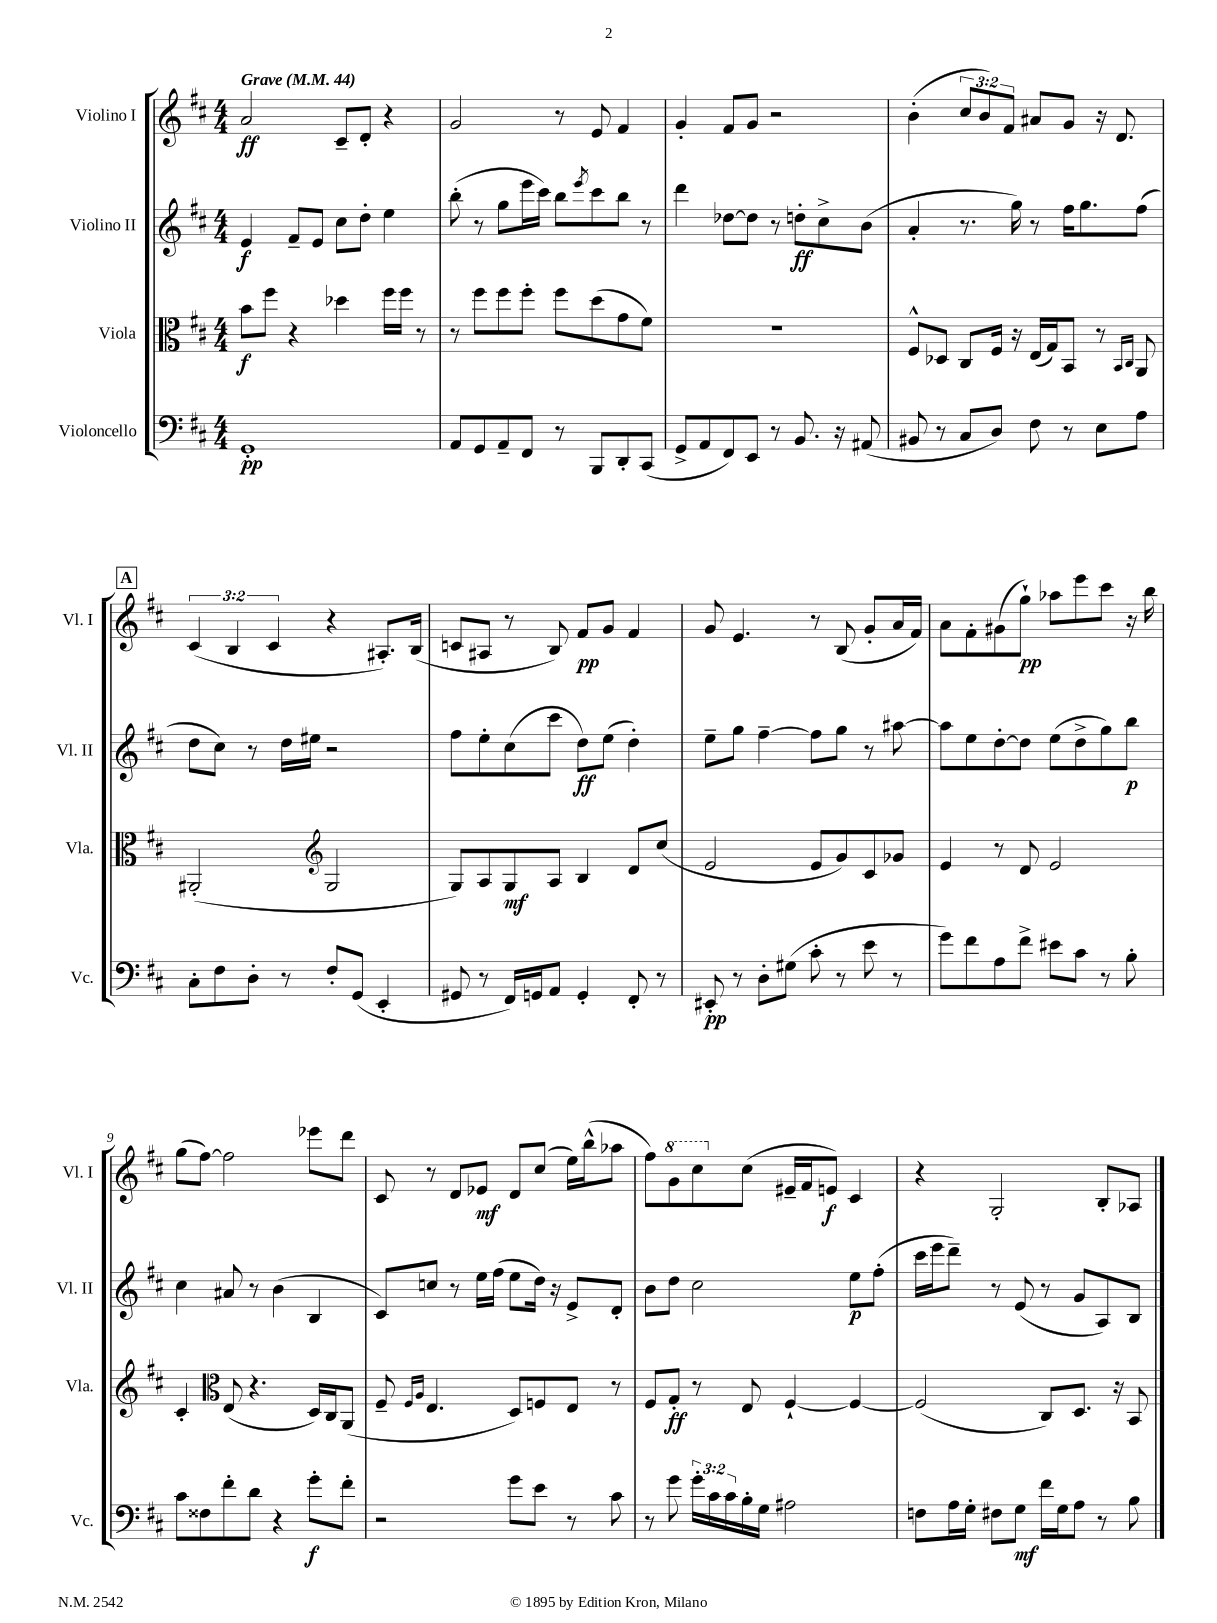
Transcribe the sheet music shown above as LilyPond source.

<<
\new StaffGroup <<
\new Staff = "s0" \with { instrumentName = "Violino I" shortInstrumentName = "Vl. I" } {
    \clef treble \key d \major \numericTimeSignature \time 4/4 \override Staff.TupletNumber.text = #tuplet-number::calc-fraction-text \tempo "Grave" 4 = 44
    a'2\ff cis'8-- d'8-. r4 |
    g'2 r8 e'8 fis'4 |
    g'4-. fis'8 g'8 r2 |
    b'4-.( \tuplet 3/2 { cis''8 b'8) fis'8 } ais'8 g'8 r16 d'8. |
    \mark \markup { \box "A" } \tuplet 3/2 { cis'4( b4 cis'4 } r4 ais8.-.) b16( |
    c'8 ais8 r8 b8) fis'8\pp g'8 fis'4 |
    g'8 e'4. r8 b8( g'8-. a'16 fis'16) |
    a'8 fis'8-. gis'8( g''8-!\pp) aes''8 e'''8 cis'''8 r16 b''16 |
    g''8( fis''8~) fis''2 ees'''8 d'''8 |
    cis'8 r8 d'8 ees'8\mf d'8 cis''8( e''16) b''16-^( aes''8 |
    fis''8) \ottava #1 g''8 cis'''8 \ottava #0 cis''8( eis'16-- fis'16 e'8\f) cis'4 |
    r4 g2-. b8-. aes8 \bar "|." |
}
\new Staff = "s1" \with { instrumentName = "Violino II" shortInstrumentName = "Vl. II" } {
    \clef treble \key d \major \numericTimeSignature \time 4/4
    e'4\f fis'8-- e'8 cis''8 d''8-. e''4 |
    b''8-.( r8 g''8 e'''16 cis'''16) b''8 \acciaccatura { e'''8 } cis'''8 b''8 r8 |
    d'''4 des''8~ des''8 r8 d''8-.\ff cis''8-> b'8( |
    a'4-. r8. g''16) r8 fis''16 g''8. fis''8( |
    \mark \markup { \box "A" } d''8 cis''8) r8 d''16 eis''16 r2 |
    fis''8 e''8-. cis''8( cis'''8 d''8\ff) e''8( d''4-.) |
    e''8-- g''8 fis''4~-- fis''8 g''8 r8 ais''8~ |
    ais''8 e''8 d''8~-. d''8 e''8( d''8-> g''8) b''8\p |
    cis''4 ais'8 r8 b'4( b4 |
    cis'8) c''8 r8 e''16 fis''16( e''8 d''16) r16 e'8-> d'8-. |
    b'8 d''8 cis''2 e''8\p fis''8-.( |
    cis'''16 e'''16 d'''8--) r8 e'8( r8 g'8 a8) b8 \bar "|." |
}
\new Staff = "s2" \with { instrumentName = "Viola" shortInstrumentName = "Vla." } {
    \clef alto \key d \major \numericTimeSignature \time 4/4
    b'8\f fis''8 r4 des''4 fis''16 fis''16 r8 |
    r8 fis''8 fis''8 fis''8-. fis''8 d''8( g'8 fis'8) |
    R1 |
    fis8-^ des8 cis8 fis16 r16 e16( g16) b,8 r8 \grace { b,16 cis16 } a,8 |
    \mark \markup { \box "A" } ais,2-.( \clef treble g2 |
    g8) a8 g8\mf a8 b4 d'8 cis''8( |
    e'2 e'8 g'8) cis'8 ges'8 |
    e'4 r8 d'8 e'2 |
    cis'4-. \clef alto e8( r4. d16) cis16 a,8( |
    fis8-- \grace { fis16 a16 } e4. d8) f8 e8 r8 |
    fis8 g8-.\ff r8 e8 fis4~-! fis4~ |
    fis2( cis8) d8. r16 b,8 \bar "|." |
}
\new Staff = "s3" \with { instrumentName = "Violoncello" shortInstrumentName = "Vc." } {
    \clef bass \key d \major \numericTimeSignature \time 4/4 \override Staff.TupletNumber.text = #tuplet-number::calc-fraction-text
    g,1-.\pp |
    a,8 g,8 a,8-- fis,8 r8 b,,8 d,8-. cis,8( |
    g,8-> a,8 fis,8) e,8 r8 b,8. r16 ais,8( |
    bis,8 r8 cis8 d8) fis8 r8 e8 a8 |
    \mark \markup { \box "A" } cis8-. fis8 d8-. r8 fis8-. g,8( e,4-. |
    gis,8 r8 fis,16) g,16 a,8 g,4-. fis,8-. r8 |
    eis,8-.\pp r8 d8-. gis8( cis'8-. r8 e'8 r8 |
    g'8) fis'8 a8 fis'8-> eis'8 cis'8 r8 b8-. |
    cis'8 fisis8 fis'8-. d'8 r4 g'8-.\f fis'8-. |
    r2 g'8 e'8 r8 cis'8 |
    r8 g'8 \tuplet 3/2 { g'16-. cis'16 cis'16 } b16-. g16 ais2 |
    f8 a16 g16-. fis8 g8\mf fis'16 g16 a8 r8 b8 \bar "|." |
}
>>
>>
